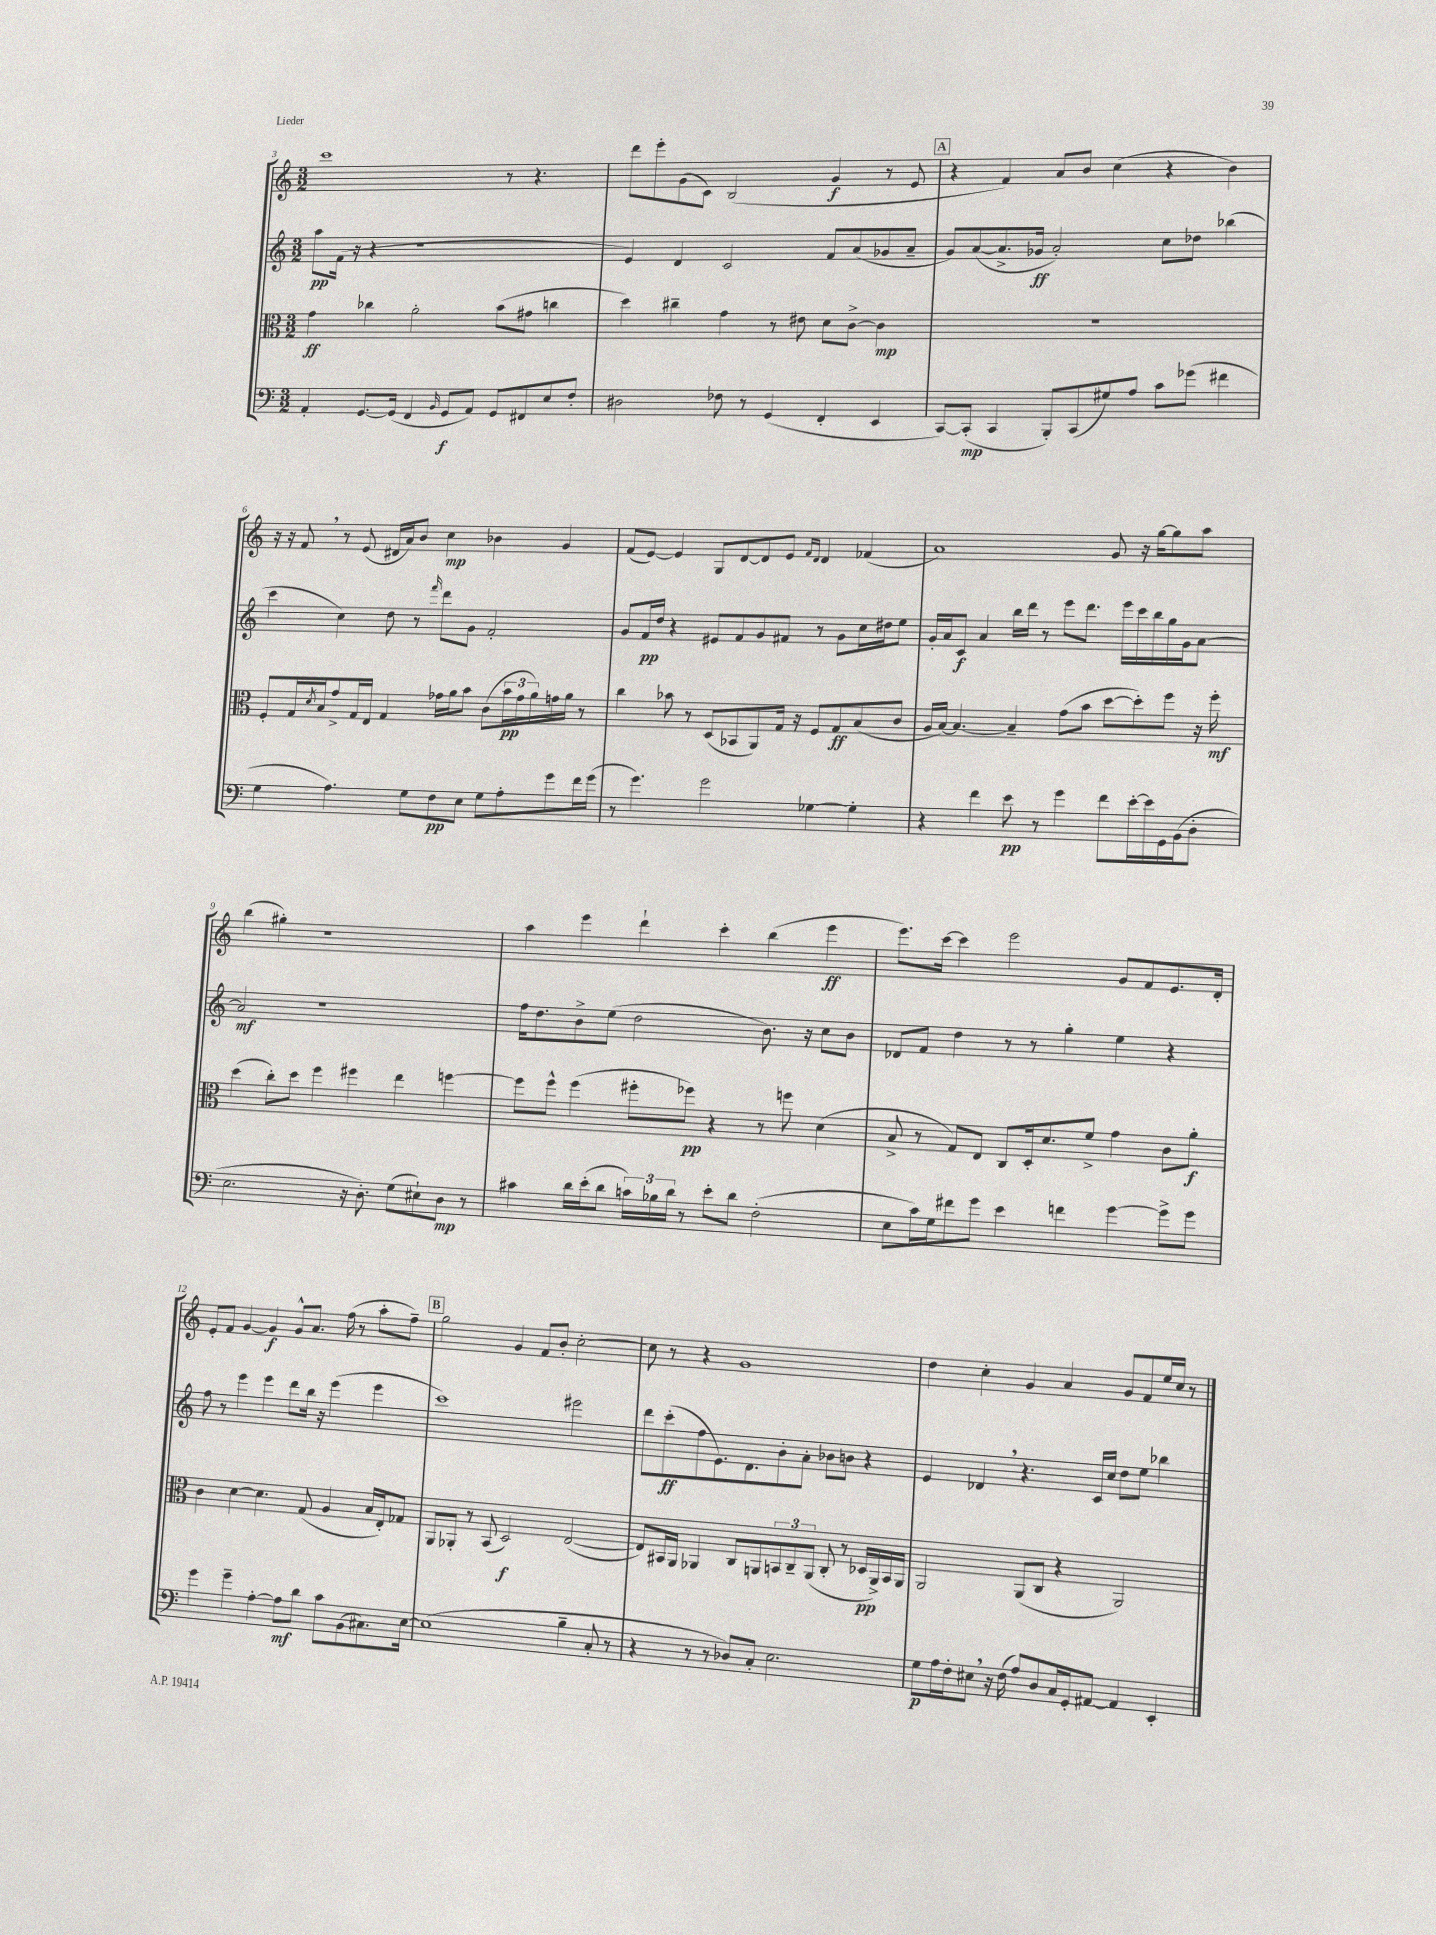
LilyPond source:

<<
\new StaffGroup <<
\new Staff = "s0" {
    \clef treble \key c \major \numericTimeSignature \time 3/2
    c'''1 r8 r4. |
    d'''8 e'''8-. g'8( c'8) b2( g'4\f r8 e'8 |
    \mark \markup { \box "A" } r4 f'4) a'8 b'8 c''4( r4 b'4) |
    r16 r16 f'8 \breathe r8 e'8( dis'16 a'16) b'8 c''4\mp bes'4 g'4 |
    f'8( e'8~) e'4 g8 d'8~ d'8 e'8 \grace { f'16 d'16 } d'4 fes'4( |
    a'1) g'8 r16 g''16~ g''8 a''8 |
    b''4( gis''4-.) r1 |
    a''4 e'''4 d'''4-! c'''4-. b''4( e'''4\ff |
    e'''8.) c'''16~ c'''4 e'''2 g'8 f'8 e'8. d'16-. |
    e'8-. f'8 g'4~ g'4\f g'8-^ a'8. f''16( r8 a''8-. f''8--) |
    \mark \markup { \box "B" } g''2 g'4 f'8 b'8-. c''2~-. |
    c''8 r8 r4 g'1 |
    d''4 c''4-. g'4 a'4 g'8 f'8 e''16 c''16 r8 \bar "|." |
}
\new Staff = "s1" {
    \clef treble \key c \major \numericTimeSignature \time 3/2
    a''8\pp f'16( r16 r4 r1 |
    e'4) d'4 c'2 f'8 a'8( ges'8 a'8-- |
    \mark \markup { \box "A" } g'8) a'8~( a'8.-> ges'16\ff a'2-.) c''8 des''8 bes''4( |
    c'''4 c''4) d''8 r8 \grace { f'''16 } d'''8 g'8 f'2-. |
    g'8 f'16\pp d''16 r4 eis'8 f'8 g'8 fis'8 r8 g'8 c''16 dis''16 e''8 |
    g'16-. a'16 c'8\f a'4 b''16 d'''16 r8 e'''8 d'''8. e'''16 c'''16 b''16 g''16 g'16 a'8~ |
    a'2\mf r1 |
    f''16 d''8. b'8-> e''8( d''2 b'8.) r16 c''8 b'8 |
    des'8 f'8 d''4 r8 r8 g''4-. e''4 r4 |
    f''8 r8 e'''4 e'''4 d'''8 b''16 r16 e'''4( e'''4 |
    \mark \markup { \box "B" } c'''1) eis'''2 |
    d'''8 c'''8-.\ff( f''8 e'8.) d'8. b'8-. a'8-. bes'8 b'8 r4 |
    e'4 des'4 \breathe r4. c'16 c''16 d''8 e''8 bes''4 \bar "|." |
}
\new Staff = "s2" {
    \clef alto \key c \major \numericTimeSignature \time 3/2
    g'4\ff ces''4 a'2-. b'8( gis'8 c''4 |
    d''4) cis''4-- g'4 r8 eis'8 d'8 c'8~-> c'4\mp |
    \mark \markup { \box "A" } R1. |
    f8-. g16 \acciaccatura { d'8 } b16 g'8-> g16 e16 g4 ges'16 a'16 b'8 c'8( \tuplet 3/2 { b'16\pp ges'16 a'16) } g'16 a'16 r8 |
    c''4 bes'8 r8 d8( bes,8 a,8) g16 r16 f8 g8\ff b8( c'8 |
    a16 b16~) b4.~ b4-- g'8( b'8 d''8~ d''8-.) f''8 r16 f''16-.\mf |
    d''4( c''8-.) d''8 f''4 fis''4 e''4 f''4~ |
    f''8 f''8-^ f''4( fis''8-. fes''8\pp) r4 r8 f''8 d'4( |
    b8-> r8 g8) e8 c8 d16-. d'8. f'8-> g'4 c'8 a'8-.\f |
    c'4 d'4~ d'4. g8( a4 b16 e16-.) ges8 |
    \mark \markup { \box "B" } a,8 aes,8-. r8 b,8( d2\f) e2~( |
    e8) bis,16 a,16 aes,4 c8 a,8 \tuplet 3/2 { b,8 c8-- a,8( } c8-. r8 des16\pp a,16->) b,16 a,16 |
    a,2 a,8( c8 r4 a,2) \bar "|." |
}
\new Staff = "s3" {
    \clef bass \key c \major \numericTimeSignature \time 3/2
    a,4-. g,8.~ g,16( f,4 \grace { b,16 } g,8\f a,8) g,8 fis,8 e8 f8-. |
    dis2 fes8 r8 g,4( f,4-. e,4 |
    \mark \markup { \box "A" } c,8~) c,8-.\mp( c,4 b,,8-.) c,8( gis8) a8 c'8 ges'8( fis'4 |
    g4 a4.) g8 f8\pp e8 g8 a8-. g'8 f'16 g'16( |
    r8 g'4.) g'2 ges4~ ges4-. |
    r4 f'4 e'8\pp r8 g'4 f'8 e'16~-. e'16 g,16 b,16( d8-. |
    e2. r16 d8.-.) g8( eis8-!) d8\mp r8 |
    cis'4 d'16 e'16-.( d'8 \tuplet 3/2 { c'16) bes16 d'16 } r8 e'8-. d'8 f2-.( |
    e8 c'16) g16 fis'8 g'8 e'4 f'4 g'4~ g'8-> g'8 |
    g'4 g'4-- a4~-. a8\mf d'8 c'8 b,8( cis8.) e16~ |
    \mark \markup { \box "B" } e1( b4-- c8-. r8 |
    r4 r8 r8 des8) c8-. e2. |
    g8\p a16 f16-. eis8 \breathe r16 f16( a8) d8 c16 g,16-. ais,8~ ais,4 e,4-. \bar "|." |
}
>>
>>
\layout { \context { \Score currentBarNumber = #3 } }
